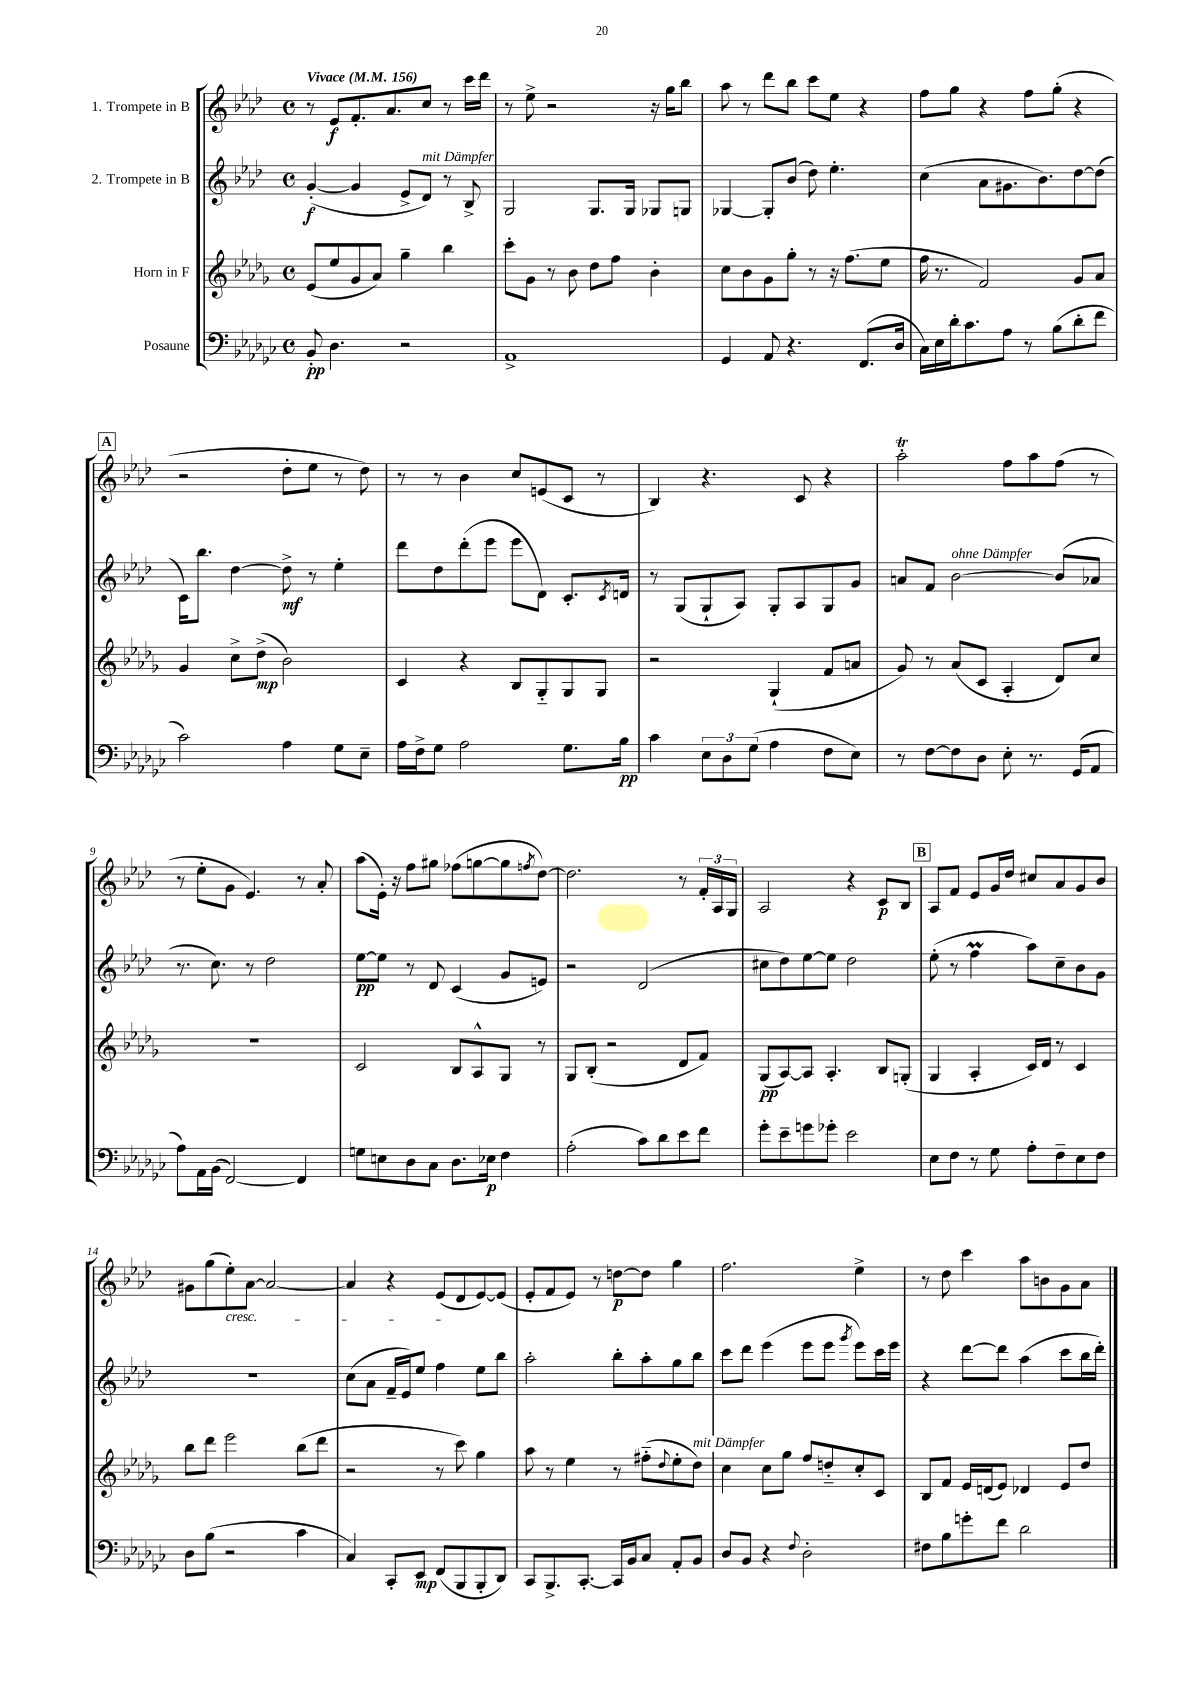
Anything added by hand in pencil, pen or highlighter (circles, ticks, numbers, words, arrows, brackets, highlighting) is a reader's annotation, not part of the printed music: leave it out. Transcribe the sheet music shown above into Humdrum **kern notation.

**kern	**dynam	**kern	**dynam	**kern	**dynam	**kern	**dynam
*part4	*part4	*part3	*part3	*part2	*part2	*part1	*part1
*staff4	*staff4	*staff3	*staff3	*staff2	*staff2	*staff1	*staff1
*I"Posaune	*	*I"Horn in F	*	*I"2. Trompete in B	*	*I"1. Trompete in B	*
*clefF4	*	*clefG2	*	*clefG2	*	*clefG2	*
*k[b-e-a-d-g-c-]	*	*k[b-e-a-d-g-]	*	*k[b-e-a-d-]	*	*k[b-e-a-d-]	*
*M4/4	*	*M4/4	*	*M4/4	*	*M4/4	*
*met(c)	*	*met(c)	*	*met(c)	*	*met(c)	*
*MM156	*	*MM156	*	*MM156	*	*MM156	*
=1	=1	=1	=1	=1	=1	=1	=1
!	!	!	!	!	!	!LO:TX:a:B:t=Vivace	!
8BB-'/	pp	(8e-/L	.	([4g'/	f	8r	.
4.D-\	.	8ee-/	.	.	.	8e-/L	f
.	.	8g-/	.	4g/]	.	8.f'/	.
.	.	8a-/J)	.	.	.	.	.
.	.	.	.	.	.	8.a-/	.
2r	.	4gg-~\	.	8e-^/L	.	.	.
!	!	!	!	!LO:TX:a:i:t=mit Dämpfer	!	!	!
.	.	.	.	8d-/J)	.	8cc/J	.
.	.	4bb-\	.	8r	.	8r	.
.	.	.	.	8B-^/	.	16ccc\LL	.
.	.	.	.	.	.	16ddd-\JJ	.
=2	=2	=2	=2	=2	=2	=2	=2
1AA-^	.	8ccc'\L	.	2G/	.	8r	.
.	.	8g-\J	.	.	.	8ee-^\	.
.	.	8r	.	.	.	2r	.
.	.	8b-\	.	.	.	.	.
.	.	8dd-\L	.	8.G/L	.	.	.
.	.	8ff\J	.	.	.	.	.
.	.	.	.	16G/Jk	.	.	.
.	.	4b-'\	.	8G-X/L	.	16r	.
.	.	.	.	.	.	16gg\KL	.
.	.	.	.	8Gn/J	.	8bb-\J	.
=3	=3	=3	=3	=3	=3	=3	=3
4GG-/	.	8cc\L	.	[4G-X/	.	8aa-\	.
.	.	8b-\	.	.	.	8r	.
8AA-/	.	8g-\	.	8G-'/L]	.	8ddd-\L	.
4.r	.	8gg-'\J	.	(8b-/J	.	8bb-\J	.
.	.	8r	.	8dd-\)	.	8ccc\L	.
.	.	16r	.	4.ee-'\	.	8ee-\J	.
.	.	(8.ff\L	.	.	.	.	.
(8.FF/L	.	.	.	.	.	4r	.
.	.	8ee-\J	.	.	.	.	.
16D-/Jk	.	.	.	.	.	.	.
=4	=4	=4	=4	=4	=4	=4	=4
16C-\LL)	.	16ff\	.	(4cc\	.	8ff\L	.
16E-\	.	8.r	.	.	.	.	.
16d-'\J	.	.	.	.	.	8gg\J	.
8.c-\	.	.	.	.	.	.	.
.	.	2f/)	.	8a-\L	.	4r	.
8A-\J	.	.	.	8.g#X\	.	.	.
8r	.	.	.	.	.	8ff\L	.
.	.	.	.	8.b-\)	.	.	.
(8B-\L	.	.	.	.	.	(8gg'\J	.
8d-'\	.	8g-/L	.	[8dd-\	.	4r	.
8f\J	.	8a-/J	.	(8dd-\J]	.	.	.
!!LO:LB:g=z
!!LO:REH:place=s1:t=A
=5	=5	=5	=5	=5	=5	=5	=5
2c-\)	.	4g-/	.	16c\KL)	.	2r	.
.	.	.	.	8.bb-\J	.	.	.
.	.	8cc^\L	.	[4dd-\	.	.	.
.	.	(8dd-^\J	mp	.	.	.	.
4A-\	.	2b-\)	.	8dd-^\]	mf	8dd-'\L	.
.	.	.	.	8r	.	8ee-\J	.
8G-\L	.	.	.	4ee-'\	.	8r	.
8E-~\J	.	.	.	.	.	8dd-\)	.
=6	=6	=6	=6	=6	=6	=6	=6
16A-\LL	.	4c/	.	8ddd-\L	.	8r	.
16F^\J	.	.	.	.	.	.	.
8G-\J	.	.	.	8dd-\	.	8r	.
2A-\	.	4r	.	(8ddd-'\	.	4b-\	.
.	.	.	.	8eee-\J	.	.	.
.	.	8B-/L	.	8eee-\L	.	8cc/L	.
.	.	8G-/	.	8d-\J)	.	(8en/	.
8.G-\L	.	8G-/	.	8.c'/L	.	8c/J	.
.	.	8G-/J	.	.	.	8r	.
.	.	.	.	8qc/	.	.	.
16B-\Jk	pp	.	.	16dn/Jk	.	.	.
=7	=7	=7	=7	=7	=7	=7	=7
4c-\	.	2r	.	8r	.	4B-/)	.
.	.	.	.	(8G/L	.	.	.
12E-\L	.	.	.	8G`/	.	4.r	.
12D-\	.	.	.	.	.	.	.
.	.	.	.	8A-/J)	.	.	.
(12G-\J	.	.	.	.	.	.	.
4A-\	.	(4G-`/	.	8G'/L	.	.	.
.	.	.	.	8A-/	.	8c/	.
8F\L	.	8f/L	.	8G/	.	4r	.
8E-\J)	.	8an/J	.	8g/J	.	.	.
=8	=8	=8	=8	=8	=8	=8	=8
8r	.	8g-/)	.	8an/L	.	2aa-T'\	.
[8F\L	.	8r	.	8f/J	.	.	.
!	!	!	!	!LO:TX:a:i:t=ohne Dämpfer	!	!	!
8F\]	.	(8a-/L	.	[2b-\	.	.	.
8D-\J	.	8c/J	.	.	.	.	.
8E-'\	.	4A-'/	.	.	.	8ff\L	.
8.r	.	.	.	.	.	8aa-\	.
.	.	8d-/L)	.	(8b-/L]	.	(8ff\J	.
(16GG-/KL	.	.	.	.	.	.	.
8AA-/J	.	8cc/J	.	8a-X/J	.	8r	.
!!LO:LB:g=z
=9	=9	=9	=9	=9	=9	=9	=9
8A-\L)	.	1r	.	8.r	.	8r	.
16AA-\L	.	.	.	.	.	8ee-'\L	.
(16BB-\JJ	.	.	.	8.cc\)	.	.	.
[2FF/)	.	.	.	.	.	8g\J	.
.	.	.	.	8r	.	4.e-/)	.
.	.	.	.	2dd-\	.	.	.
4FF/]	.	.	.	.	.	8r	.
.	.	.	.	.	.	8a-'/	.
=10	=10	=10	=10	=10	=10	=10	=10
8Gn\L	.	2c/	.	[8ee-\L	pp	(8aa-\L	.
8En\	.	.	.	8ee-\J]	.	16e-'\Jk)	.
.	.	.	.	.	.	16r	.
8D-\	.	.	.	8r	.	8ff\L	.
8C-\J	.	.	.	8d-/	.	8gg#X\J	.
8.D-\L	.	8B-/L	.	(4c/	.	(8ff-X\L	.
.	.	8A-^^/	.	.	.	[8ggn\	.
16E-X\Jk	p	.	.	.	.	.	.
4F\	.	8G-/J	.	8g/L	.	8gg\]	.
.	.	.	.	.	.	8qffn/	.
.	.	8r	.	8en/J)	.	[8dd-\J)	.
=11	=11	=11	=11	=11	=11	=11	=11
(2A-'\	.	8G-/L	.	2r	.	2.dd-\]	.
.	.	(8B-'/J	.	.	.	.	.
.	.	2r	.	.	.	.	.
8c-\L)	.	.	.	(2d-/	.	.	.
8d-\	.	.	.	.	.	.	.
8e-\	.	8d-/L	.	.	.	8r	.
8f\J	.	8f/J)	.	.	.	24f'/LL	.
.	.	.	.	.	.	24A-/	.
.	.	.	.	.	.	24G/JJ	.
=12	=12	=12	=12	=12	=12	=12	=12
8g-'\L	.	(8G-/L	pp	8cc#X\L	.	2A-/	.
8e-~\	.	[8A-/)	.	8dd-\)	.	.	.
8gn\	.	8A-/J]	.	[8ee-\	.	.	.
8g-X'\J	.	4.A-'/	.	8ee-\J]	.	.	.
2e-\	.	.	.	2dd-\	.	4r	.
.	.	8B-/L	.	.	.	8c/L	p
.	.	(8Gn'/J	.	.	.	8B-/J	.
!!LO:REH:place=s1:t=B
=13	=13	=13	=13	=13	=13	=13	=13
8E-\L	.	4G-/	.	(8ee-'\	.	8A-/L	.
8F\J	.	.	.	8r	.	8f/J	.
8r	.	4A-'/	.	4ffM\	.	8e-/L	.
8G-\	.	.	.	.	.	16g/L	.
.	.	.	.	.	.	16dd-/JJ	.
8A-'\L	.	16c/LL)	.	8aa-\L)	.	8cc#X/L	.
.	.	16d-/JJ	.	.	.	.	.
8F~\	.	8r	.	8cc~\	.	8a-/	.
8E-\	.	4c/	.	8b-\	.	8g/	.
8F\J	.	.	.	8g\J	.	8b-/J	.
!!LO:LB:g=z
=14	=14	=14	=14	=14	=14	=14	=14
8D-\L	.	8bb-\L	.	1r	.	8g#X\L	.
(8B-\J	.	8ddd-\J	.	.	.	(8gg\	.
!	!	!	!	!	!	!LO:TX:b:i:t=cresc.	!
2r	.	2eee-\	.	.	.	8ee-'\)	.
.	.	.	.	.	.	[8a-\J	.
.	.	.	.	.	.	2a-/_	.
4c-\	.	(8bb-\L	.	.	.	.	.
.	.	8ddd-\J	.	.	.	.	.
=15	=15	=15	=15	=15	=15	=15	=15
4C-/)	.	2r	.	(8cc\L	.	4a-/]	.
.	.	.	.	8a-\J	.	.	.
8CC-'/L	.	.	.	16f~/LL	.	4r	.
.	.	.	.	16e-/J)	.	.	.
8EE-/J	mp	.	.	8ee-/J	.	.	.
(8FF/L	.	8r	.	4ff\	.	(8e-/L	.
8BBB-/	.	8ccc\)	.	.	.	8d-/	.
8BBB-'/	.	4gg-\	.	8ee-\L	.	[8e-/)	.
8DD-/J)	.	.	.	8bb-\J	.	(8e-/J]	.
=16	=16	=16	=16	=16	=16	=16	=16
8CC-/L	.	8aa-\	.	2aa-'\	.	8e-'/L	.
8.BBB-^/	.	8r	.	.	.	8f/	.
.	.	4ee-\	.	.	.	8e-/J)	.
[8.CC-'/J	.	.	.	.	.	.	.
.	.	.	.	.	.	8r	.
16CC-/LL]	.	8r	.	8bb-'\L	.	[8ddn\L	p
16BB-/J	.	.	.	.	.	.	.
8C-/J	.	(8ff#X\L	.	8aa-'\	.	8dd\J]	.
.	.	8qqdd-/	.	.	.	.	.
8AA-'/L	.	8ee-'\	.	8gg\	.	4gg\	.
!	!	!LO:TX:a:i:t=mit Dämpfer	!	!	!	!	!
8BB-/J	.	8dd-\J)	.	8bb-\J	.	.	.
=17	=17	=17	=17	=17	=17	=17	=17
8D-/L	.	4cc\	.	8ccc\L	.	2.ff\	.
8BB-/J	.	.	.	8ddd-\J	.	.	.
4r	.	8cc\L	.	(4eee-\	.	.	.
.	.	8gg-\J	.	.	.	.	.
8qqF/	.	.	.	.	.	.	.
2D-'\	.	8ff/L	.	8eee-\L	.	.	.
.	.	8ddn/	.	8eee-\J	.	.	.
.	.	.	.	8qggg/	.	.	.
.	.	8cc'/	.	8eee-\L)	.	4ee-^\	.
.	.	8c/J	.	16ccc\L	.	.	.
.	.	.	.	16eee-\JJ	.	.	.
=18	=18	=18	=18	=18	=18	=18	=18
8F#X\L	.	8B-/L	.	4r	.	8r	.
8B-\	.	8f/J	.	.	.	8dd-\	.
8gn'\	.	16e-/LL	.	[8ddd-\L	.	4ccc\	.
.	.	(16dn/J	.	.	.	.	.
8f\J	.	8e-/J)	.	8ddd-\J]	.	.	.
2d-\	.	4d-X/	.	(4aa-\	.	8aa-\L	.
.	.	.	.	.	.	8bn\	.
.	.	8e-/L	.	8ccc\L	.	8g\	.
.	.	8dd-/J	.	16bb-\L	.	8a-\J	.
.	.	.	.	16ddd-'\JJ)	.	.	.
==	==	==	==	==	==	==	==
*-	*-	*-	*-	*-	*-	*-	*-
